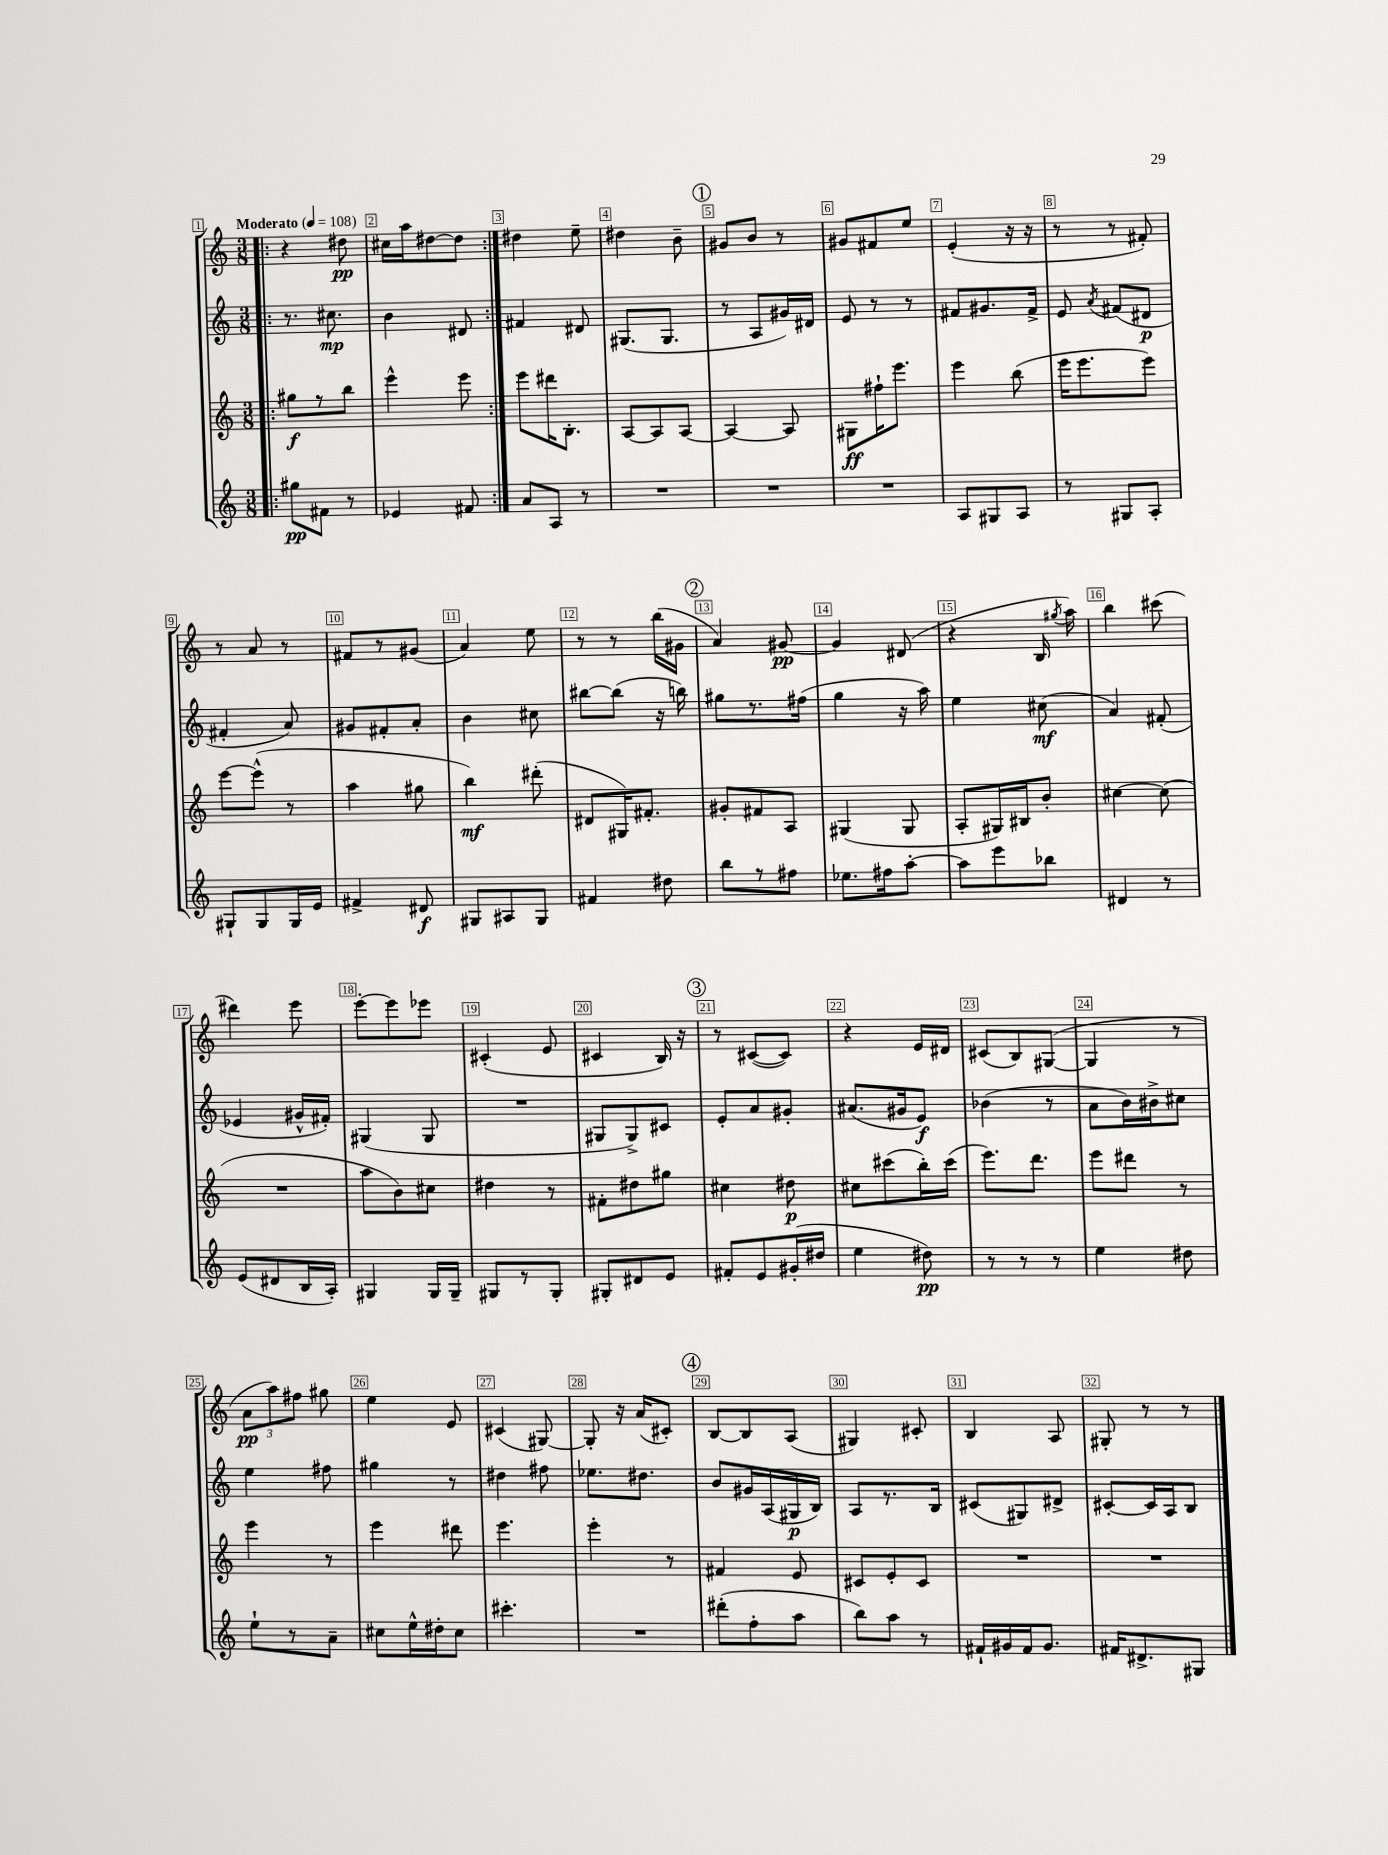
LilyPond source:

<<
\new StaffGroup <<
\new Staff = "s0" {
    \clef treble \key c \major \numericTimeSignature \time 3/8 \tempo "Moderato" 4 = 108
    \autoBeamOff \repeat volta 2 { \bar ".|:" r4 dis''8\pp |
    cis''16[ a''16 dis''8~ dis''8] | }
    dis''4 e''8-- |
    dis''4 b'8-- |
    \mark \markup { \circle "1" } gis'8[ b'8] r8 |
    gis'8[ fis'8 e''8] |
    e'4-.( r16 r16 |
    r8 r8 fis'8-.) |
    r8 a'8 r8 |
    fis'8[ r8 gis'8]( |
    a'4) e''8 |
    r8 r8 b''16[( gis'16] |
    \mark \markup { \circle "2" } a'4) gis'8~\pp |
    gis'4 dis'8( |
    r4 b16 \acciaccatura { gis''8 } a''16) |
    b''4 cis'''8( |
    dis'''4) e'''8 |
    e'''8[~-. e'''8 ees'''8] |
    cis'4-.( e'8 |
    cis'4 b16) r16 |
    \mark \markup { \circle "3" } r8 cis'8[~( cis'8]) |
    r4 e'16[ dis'16] |
    cis'8[( b8) gis8]~( |
    gis4 r8 |
    \tuplet 3/2 { a'8[\pp a''8) fis''8] } gis''8 |
    e''4 e'8 |
    cis'4( gis8~) |
    gis8-. r16 a'16[( cis'8]-.) |
    \mark \markup { \circle "4" } b8[~ b8 a8]( |
    gis4) cis'8-. |
    b4 a8 |
    gis8-. r8 r8 \bar "|." |
}
\new Staff = "s1" {
    \clef treble \key c \major \numericTimeSignature \time 3/8
    \autoBeamOff \repeat volta 2 { \bar ".|:" r8. cis''8.\mp |
    b'4 dis'8 | }
    fis'4 dis'8 |
    gis8.[( gis8.] |
    \mark \markup { \circle "1" } r8 a8[ gis'16) dis'16] |
    e'8 r8 r8 |
    fis'8[ gis'8. fis'16]-> |
    e'8 \acciaccatura { a'8 } fis'8[( dis'8]\p |
    fis'4-. a'8) |
    gis'8[ fis'8-. a'8]-. |
    b'4 cis''8 |
    bis''8[~ bis''8]( r16 b''16) |
    \mark \markup { \circle "2" } gis''8[ r8. fis''16]( |
    g''4 r16 a''16) |
    e''4 cis''8\mf( |
    a'4) fis'8-.( |
    ees'4 gis'16[-^ fis'16]-.) |
    gis4( gis8 |
    R4. |
    gis8[ gis8->) cis'8] |
    \mark \markup { \circle "3" } e'8[-. a'8 gis'8]-. |
    ais'8.[( gis'16 e'8]\f) |
    bes'4( r8 |
    a'8[ b'16) bis'16-> cis''8] |
    e''4 fis''8 |
    gis''4 r8 |
    dis''4 fis''8 |
    ees''8.[ dis''8.] |
    \mark \markup { \circle "4" } b'8[ gis'16 a16( gis16\p b16]) |
    a8[ r8. b16] |
    cis'8[( gis8) dis'8]-> |
    cis'8[~-. cis'16 a16 b8] \bar "|." |
}
\new Staff = "s2" {
    \clef treble \key c \major \numericTimeSignature \time 3/8
    \autoBeamOff \repeat volta 2 { \bar ".|:" gis''8[\f r8 b''8] |
    e'''4-^ e'''8 | }
    e'''8[ dis'''16 b8.]-. |
    a8[~ a8 a8]~ |
    \mark \markup { \circle "1" } a4~ a8 |
    gis8[\ff fis''16-! e'''8.] |
    e'''4 b''8( |
    e'''16[ e'''8. e'''8]) |
    e'''8[~ e'''8]-^( r8 |
    a''4 gis''8 |
    b''4\mf) dis'''8-.( |
    dis'8[ gis16) fis'8.]-. |
    \mark \markup { \circle "2" } gis'8[-. fis'8 a8] |
    gis4( gis8 |
    a8[-. gis16) bis16 b'8]-. |
    cis''4~ cis''8( |
    R4. |
    a''8[ b'8) cis''8] |
    dis''4 r8 |
    fis'8[-. dis''8 gis''8] |
    \mark \markup { \circle "3" } cis''4 dis''8\p |
    cis''8[ cis'''8( b''16-.) cis'''16]( |
    e'''8.[) d'''8.] |
    e'''8[ dis'''8] r8 |
    e'''4 r8 |
    e'''4 dis'''8 |
    e'''4. |
    e'''4-. r8 |
    \mark \markup { \circle "4" } fis'4 e'8 |
    cis'8[ e'8-. cis'8] |
    R4. |
    R4. \bar "|." |
}
\new Staff = "s3" {
    \clef treble \key c \major \numericTimeSignature \time 3/8
    \autoBeamOff \repeat volta 2 { \bar ".|:" gis''8[\pp fis'8] r8 |
    ees'4 fis'8 | }
    a'8[ a8] r8 |
    R4. |
    \mark \markup { \circle "1" } R4. |
    R4. |
    a8[ gis8 a8] |
    r8 gis8[ a8]-. |
    gis8[-! gis8 gis16 e'16] |
    fis'4-> dis'8\f |
    gis8[ ais8 gis8] |
    fis'4 dis''8 |
    \mark \markup { \circle "2" } b''8[ r8 fis''8] |
    ees''8.[ fis''16 a''8]~-. |
    a''8[ e'''8 bes''8] |
    dis'4 r8 |
    e'8[( dis'8 b16 a16]-.) |
    gis4 gis16[ gis16]-- |
    gis8[ r8 gis8]-. |
    gis8[-. dis'8 e'8] |
    \mark \markup { \circle "3" } fis'8[-. e'8 gis'16-.( dis''16] |
    e''4 dis''8\pp) |
    r8 r8 r8 |
    e''4 dis''8 |
    e''8[-! r8 a'8]-- |
    cis''8[ e''16-^ dis''16-. cis''8] |
    cis'''4.-. |
    R4. |
    \mark \markup { \circle "4" } dis'''8[-.( f''8-. a''8] |
    b''8[) a''8] r8 |
    fis'16[-! gis'16 fis'16 gis'8.] |
    fis'16[ dis'8.-> gis8] \bar "|." |
}
>>
>>
\layout { \context { \Score \override BarNumber.break-visibility = ##(#f #t #t) barNumberVisibility = #all-bar-numbers-visible \override BarNumber.stencil = #(make-stencil-boxer 0.1 0.3 ly:text-interface::print) } }
